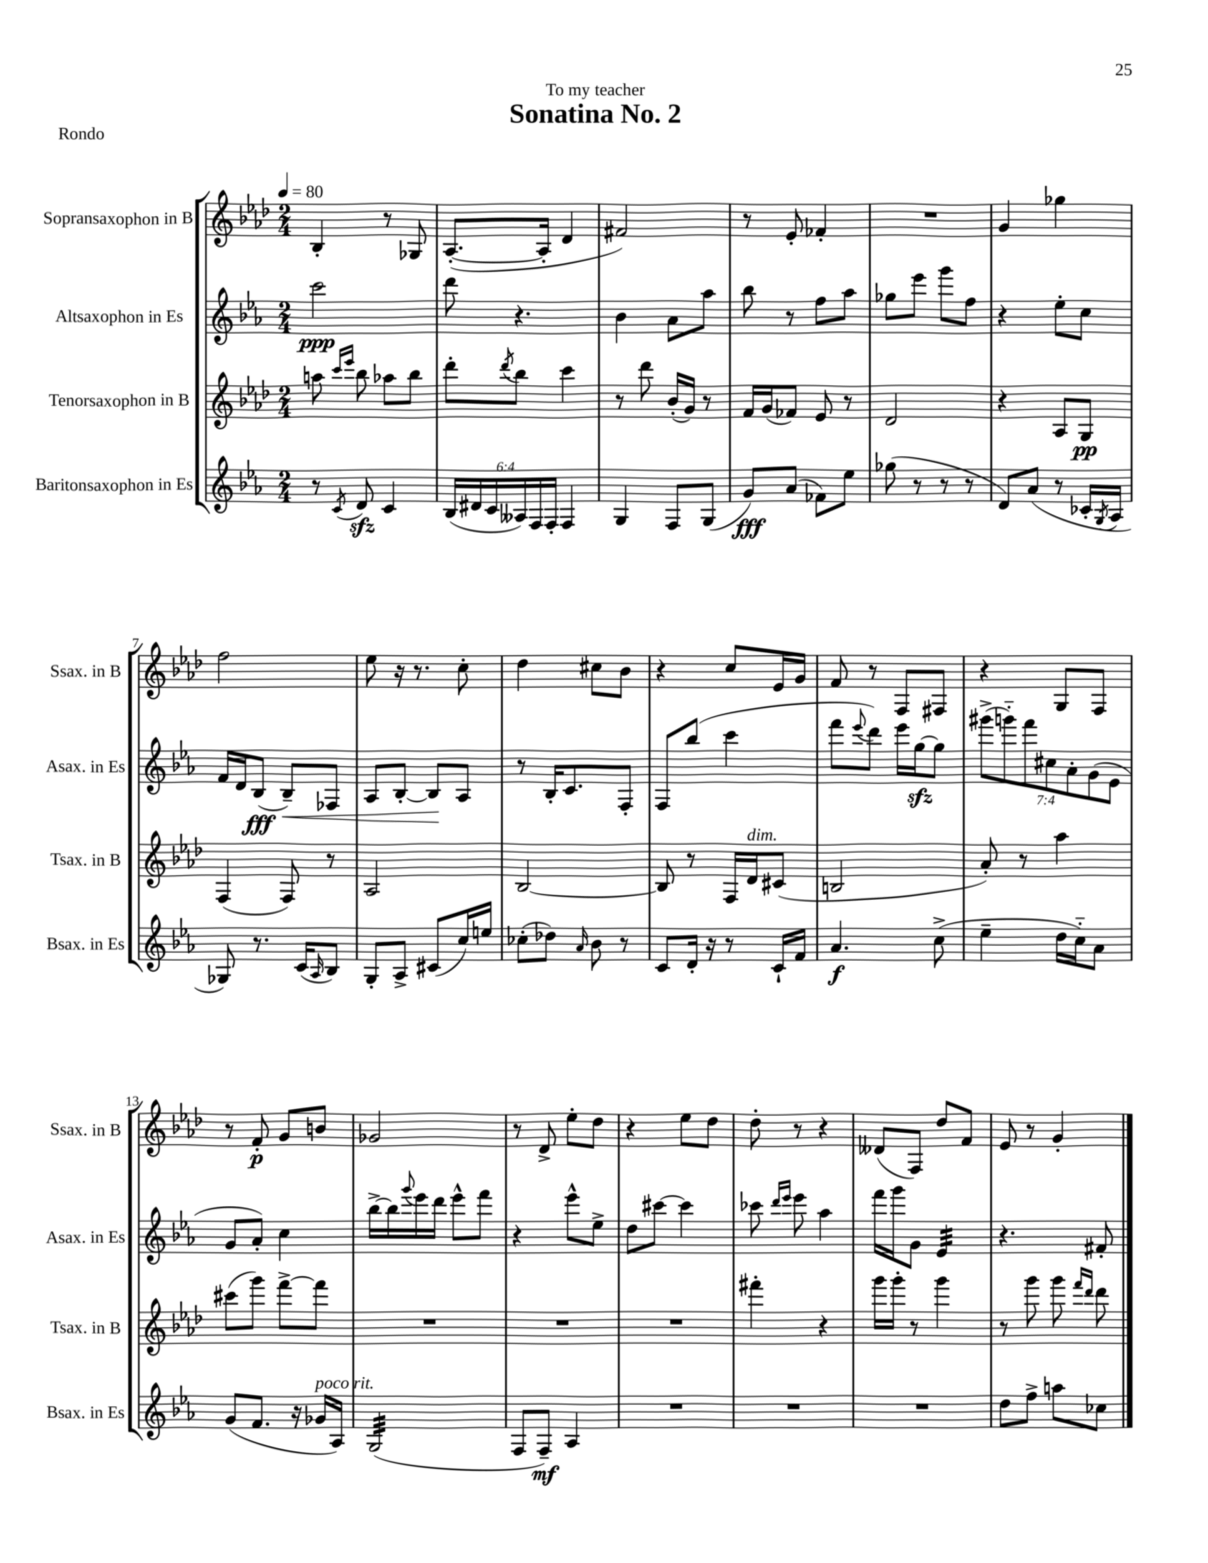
\header { title = "Sonatina No. 2" dedication = "To my teacher" piece = "Rondo" }
<<
\new StaffGroup <<
\new Staff = "s0" \with { instrumentName = "Sopransaxophon in B" shortInstrumentName = "Ssax. in B" } {
    \clef treble \key aes \major \numericTimeSignature \time 2/4 \tempo 4 = 80
    bes4-. r8 ges8 |
    aes8.~-.( aes16-. des'4 |
    fis'2) |
    r8 ees'8-. fes'4-. |
    R2 |
    g'4 ges''4 |
    f''2 |
    ees''8 r16 r8. c''8-. |
    des''4 cis''8 bes'8 |
    r4 c''8 ees'16 g'16 |
    f'8 r8 f8 fis8 |
    r4 g8 f8 |
    r8 f'8-.\p g'8 b'8 |
    ges'2 |
    r8 des'8-> ees''8-. des''8 |
    r4 ees''8 des''8 |
    des''8-. r8 r4 |
    deses'8( f8) des''8 f'8 |
    ees'8 r8 g'4-. \bar "|." |
}
\new Staff = "s1" \with { instrumentName = "Altsaxophon in Es" shortInstrumentName = "Asax. in Es" } {
    \clef treble \key ees \major \numericTimeSignature \time 2/4 \override Staff.TupletNumber.text = #tuplet-number::calc-fraction-text
    c'''2\ppp |
    d'''8 r4. |
    bes'4 aes'8 aes''8 |
    bes''8 r8 f''8 aes''8 |
    ges''8 ees'''8 g'''8 f''8 |
    r4 ees''8-. c''8 |
    f'16 d'16 bes8\fff( bes8--\<) fes8 |
    aes8 bes8~-. bes8\! aes8 |
    r8 bes16-. c'8. f8-. |
    f8 bes''8( c'''4 |
    f'''8 \appoggiatura { ees'''8 } d'''8) ees'''16 g''16~\sfz g''8 |
    \tuplet 7/4 { gis'''8->( g'''8-_) f'''8 cis''8 aes'8-. g'8( ees'8 } |
    g'8 aes'8-.) c''4 |
    bes''16~-> bes''16 \appoggiatura { g'''8 } ees'''16 d'''16 ees'''8-^ f'''8 |
    r4 ees'''8-^ ees''8-> |
    d''8 cis'''8~ cis'''4 |
    ces'''8 \grace { d'''16 ees'''16 } ees'''8 aes''4 |
    f'''16 g'''16 g'8 ees'4:32 |
    r4. fis'8-. \bar "|." |
}
\new Staff = "s2" \with { instrumentName = "Tenorsaxophon in B" shortInstrumentName = "Tsax. in B" } {
    \clef treble \key aes \major \numericTimeSignature \time 2/4
    a''8 \grace { c'''16 ees'''16 } bes''8 aes''8 bes''8 |
    des'''8-. \acciaccatura { des'''8 } bes''8 c'''4 |
    r8 des'''8 bes'16-.( g'16) r8 |
    f'16 g'16( fes'8) ees'8 r8 |
    des'2 |
    r4 aes8 g8\pp |
    f4( f8) r8 |
    aes2 |
    bes2~ |
    bes8 r8 f16 des'16^\markup { \italic "dim." } cis'8( |
    b2 |
    aes'8-.) r8 aes''4 |
    cis'''8( g'''8) f'''8~-> f'''8 |
    R2 |
    R2 |
    R2 |
    fis'''4-. r4 |
    g'''16 g'''16-. r8 g'''4 |
    r8 g'''8 g'''8 \grace { f'''16 des'''16 } des'''8 \bar "|." |
}
\new Staff = "s3" \with { instrumentName = "Baritonsaxophon in Es" shortInstrumentName = "Bsax. in Es" } {
    \clef treble \key ees \major \numericTimeSignature \time 2/4 \override Staff.TupletNumber.text = #tuplet-number::calc-fraction-text
    r8 \acciaccatura { c'8 } d'8\sfz c'4 |
    \tuplet 6/4 { bes16( dis'16 c'16 aeses16) f16 f16-. } f4 |
    g4 f8 g8( |
    g'8\fff) aes'8( fes'8) ees''8 |
    ges''8( r8 r8 r8 |
    d'8) aes'8( r8 ces'16-. \acciaccatura { g8 } aes16 |
    ges8) r8. c'16( \grace { aes16 } bes8) |
    g8-. aes8-> cis'8( c''16) e''16 |
    ces''8-.( des''8) \grace { aes'16 } bes'8 r8 |
    c'8 d'16-. r16 r8 c'16-! f'16 |
    aes'4.\f c''8->( |
    ees''4-- d''16 c''16-_) aes'8 |
    g'8( f'8. r16 ges'16^\markup { \italic "poco rit." } aes16) |
    g2:32( |
    f8 f8--\mf) aes4 |
    R2 |
    R2 |
    R2 |
    d''8 f''8-> a''8 ces''8 \bar "|." |
}
>>
>>
